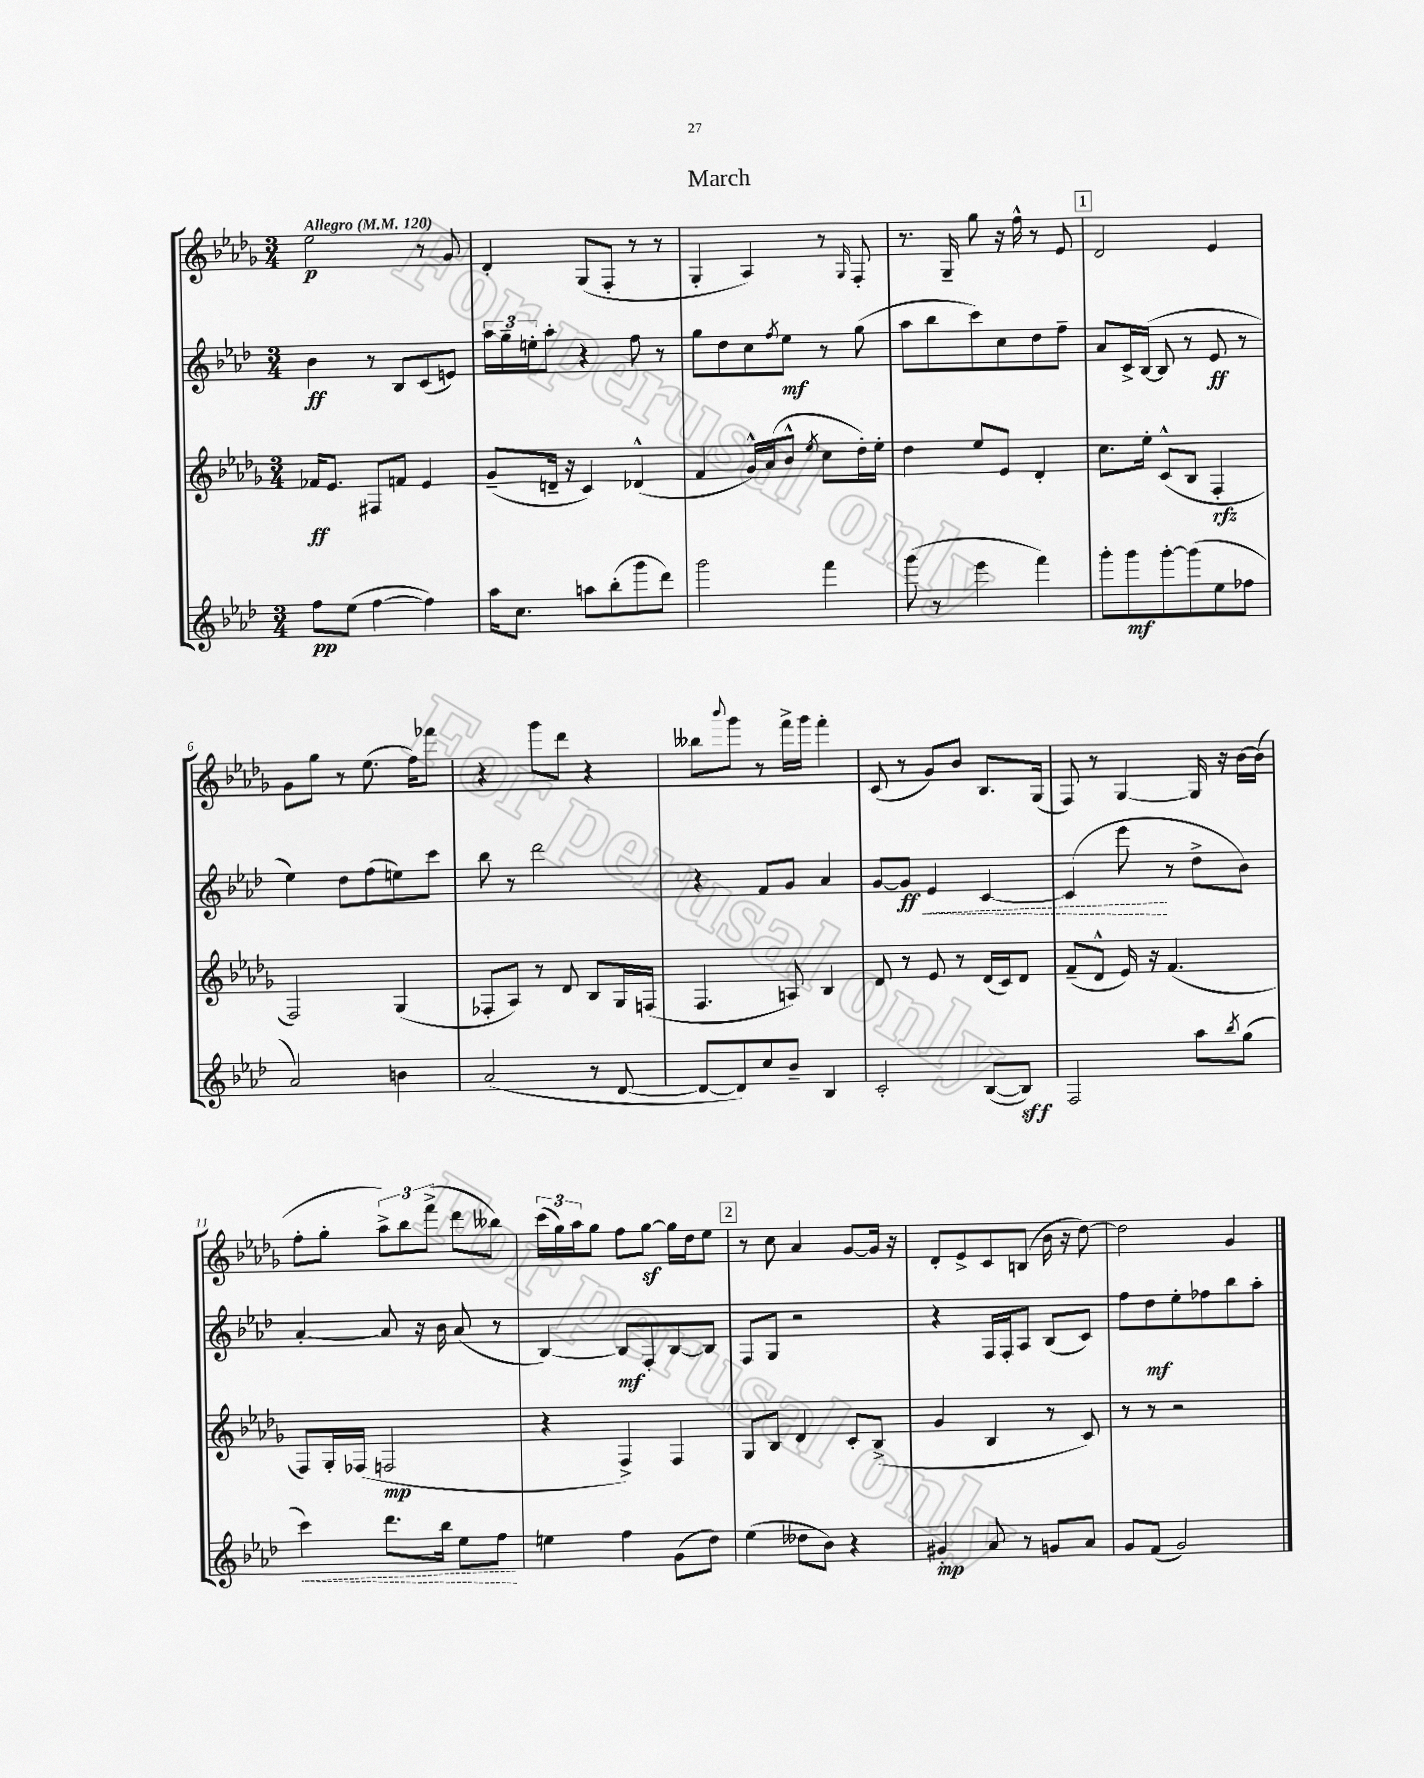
\header { title = "March" }
<<
\new StaffGroup <<
\new Staff = "s0" {
    \clef treble \key des \major \numericTimeSignature \time 3/4 \tempo "Allegro" 4 = 120
    ees''2\p r8 ges'8 |
    des'4-. ges8( f8-. r8 r8 |
    ges4-. aes4) r8 \grace { ges16 } f8-. |
    r8. ges16-- ges''8 r16 f''16-^ r8 ees'8 |
    \mark \markup { \box "1" } des'2 ees'4 |
    ges'8 ges''8 r8 ees''8.( f''16) fes'''8 |
    r4 ges'''8 des'''8 r4 |
    beses''8 \appoggiatura { bes'''8 } ges'''8 r8 f'''16-> ges'''16 f'''4-. |
    c'8( r8 ges'8) bes'8 bes8. ges16( |
    f8) r8 ges4~ ges16 r16 bes'16~ bes'16( |
    f''8-. ges''8-. \tuplet 3/2 { aes''8->) bes''8 f'''8->( } des'''8 beses''8) |
    \tuplet 3/2 { c'''16( ges''16) aes''16 } ges''8 f''8 ges''8~\sf ges''16 des''16 ees''8 |
    \mark \markup { \box "2" } r8 c''8 aes'4 ges'8~ ges'16 r16 |
    des'8-. ees'8-> c'8 b8( bes'16 r16 des''8~) |
    des''2 ges'4 \bar "|." |
}
\new Staff = "s1" {
    \clef treble \key aes \major \numericTimeSignature \time 3/4
    bes'4\ff r8 bes8 c'8( e'8) |
    \tuplet 3/2 { aes''16 g''16-- e''16-. } aes''8-. r4 f''8 r8 |
    g''8 des''8 c''8 \acciaccatura { f''8 } ees''8\mf r8 g''8( |
    aes''8 bes''8 c'''8) c''8 des''8 f''8-- |
    \mark \markup { \box "1" } aes'8 c'16-> bes16~( bes8 r8 ees'8\ff r8 |
    ees''4) des''8 f''8( e''8) c'''8 |
    bes''8 r8 des'''2 |
    r4 f'8 g'8 aes'4 |
    g'8~ \once \override Hairpin.style = #'dashed-line g'8\ff\< ees'4 c'4~ |
    c'4( ees'''8\! r8 des''8-> bes'8) |
    aes'4~-. aes'8 r16 bes'16 aes'8( r8 |
    bes4~) bes8\mf f8-. bes8~ bes8 |
    \mark \markup { \box "2" } f8 g8 r2 |
    r4 f16 f16-. aes8 bes8( c'8) |
    f''8 des''8\mf ees''8-. fes''8 bes''8 aes''8-. \bar "|." |
}
\new Staff = "s2" {
    \clef treble \key des \major \numericTimeSignature \time 3/4
    fes'16\ff ees'8. fis8 f'8 ees'4 |
    ges'8--( d'16-- r16 c'4) des'4-^( |
    f'4 ges'16-^) aes'16( bes'8-^ \acciaccatura { ees''8 } c''8 des''16-.) ees''16-. |
    des''4 ees''8 ees'8 des'4-. |
    \mark \markup { \box "1" } c''8. ees''16-. c'8-^( bes8 f4-.\rfz |
    f2) ges4( |
    fes8-. aes8) r8 des'8 bes8 ges16 f16( |
    f4. a8) bes4 |
    des'8 r8 ees'8 r8 des'16( c'16) des'8 |
    f'8--( des'8-^ ees'16) r16 f'4.( |
    f8) ges16-. fes16( f2\mp |
    r4 f4->) f4 |
    \mark \markup { \box "2" } ges8 bes8 des'4 c'8-. bes8->( |
    ges'4 bes4 r8 c'8) |
    r8 r8 r2 \bar "|." |
}
\new Staff = "s3" {
    \clef treble \key aes \major \numericTimeSignature \time 3/4
    f''8\pp ees''8( f''4~ f''4) |
    aes''16 c''8. a''8 bes''8-.( g'''8 des'''8) |
    g'''2 f'''4 |
    g'''8( r8 ees'''4 f'''4) |
    \mark \markup { \box "1" } g'''8-. g'''8\mf g'''8~-. g'''8( ees''8 fes''8 |
    aes'2) b'4 |
    aes'2( r8 des'8~ |
    des'8~ des'8) c''8 bes'8-- bes4 |
    c'2-. bes8~( bes8\sff) |
    f2 aes''8 \acciaccatura { bes''8 } g''8( |
    \once \override Hairpin.style = #'dashed-line c'''4\<) des'''8. bes''16 ees''8 f''8\! |
    e''4 f''4 g'8( des''8) |
    \mark \markup { \box "2" } ees''4( deses''8 bes'8) r4 |
    gis'4-.\mp aes'8 r8 g'8 aes'8 |
    g'8 f'8( g'2) \bar "|." |
}
>>
>>
